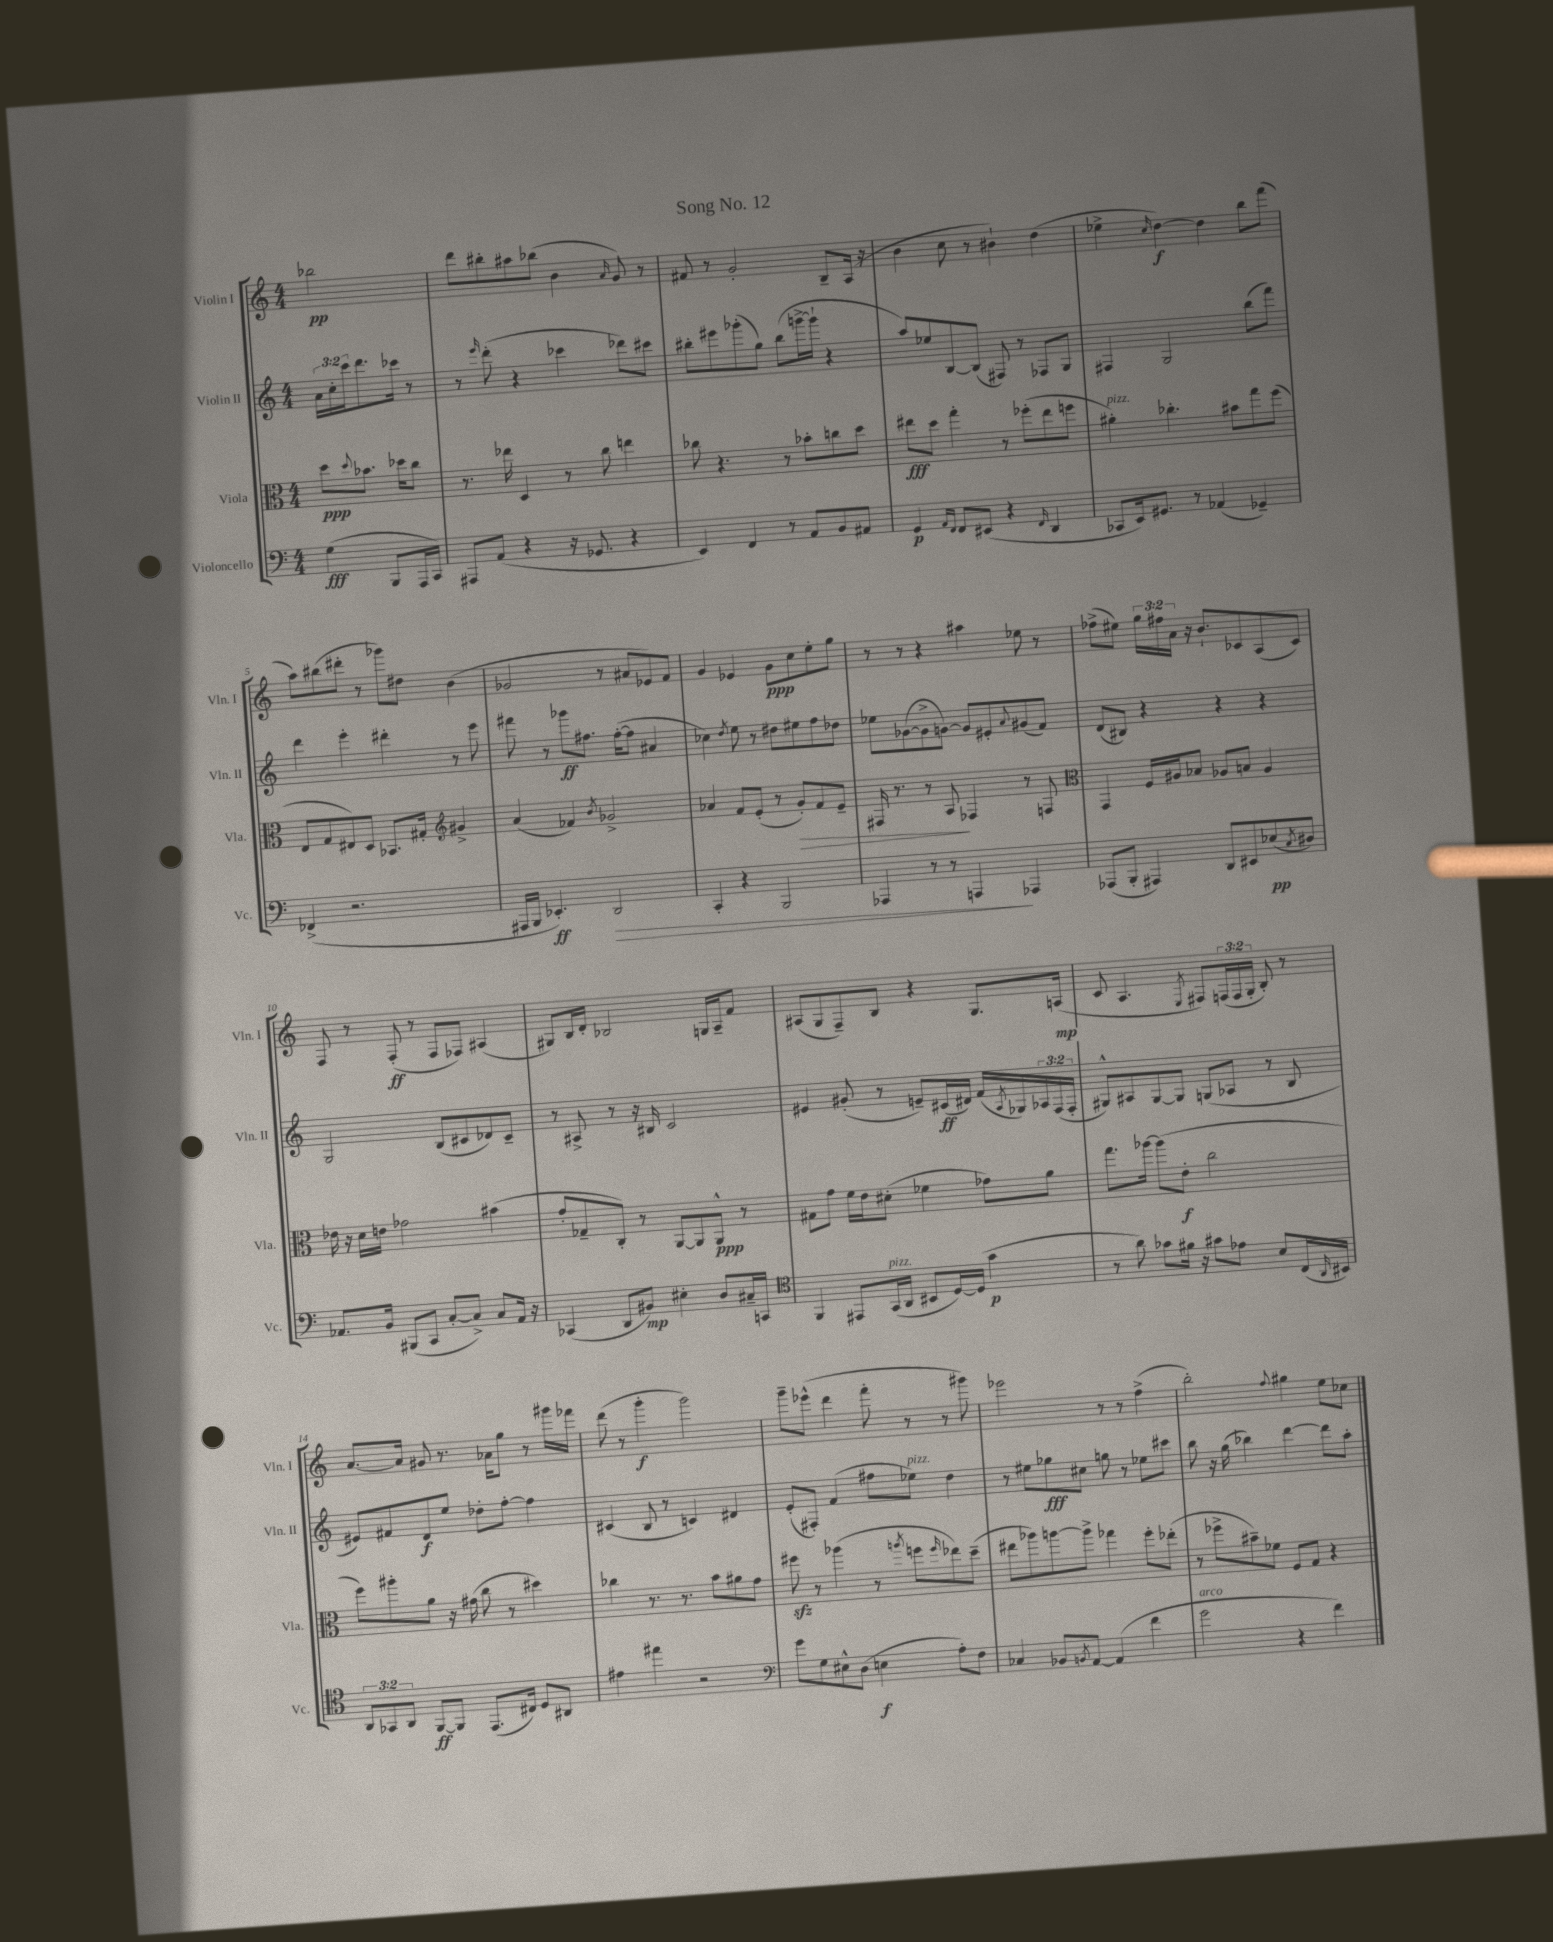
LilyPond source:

\header { title = "Song No. 12" }
<<
\new StaffGroup <<
\new Staff = "s0" \with { instrumentName = "Violin I" shortInstrumentName = "Vln. I" } {
    \clef treble \key c \major \numericTimeSignature \time 4/4 \override Staff.TupletNumber.text = #tuplet-number::calc-fraction-text \partial 2
    bes''2\pp |
    d'''8 bis''8-. ais''8 bes''8( b'4 \grace { a'16 } g'8) r8 |
    fis'8 r8 g'2-. b8-- a16( r16 |
    b'4 c''8 r8 bis'4-!) d''4( |
    ees''4-> \grace { c''16 } d''4~\f) d''4 b''8 f'''8( |
    a''8) bis''8( dis'''8-. r8 ges'''8) dis''8 b'4( |
    ges'2 r8 ais'8 ees'8) f'8 |
    g'4 ees'4 g'8\ppp c''8 e''8-. g''8 |
    r8 r8 r4 ais''4 ees''8 r8 |
    fes''8->( eis''8) \tuplet 3/2 { g''16 fis''16 a'16 } r16 b'8.-! ces'8 a8( ces'8) |
    f8 r8 f8-.\ff( r8 f8 fes8) ais4( |
    gis8) b16 d'16-. bes2 g16 a16-- f'8 |
    ais8( g8 f8--) b8 r4 g8. a16\mp( |
    c'8 a4. \acciaccatura { e8 } fis8) \tuplet 3/2 { f16( f16 g16-. } b8-.) r8 |
    a'8.~ a'16 gis'8 r8. aes'16 g''8 r8 gis'''16 fes'''16 |
    d'''8( r8 g'''4-.\f g'''2) |
    g'''8-- ees'''8-^( d'''4 f'''8-. r8 r8 gis'''8) |
    ees'''2 r8 r8 f''4->( |
    b''2-.) \appoggiatura { f''8 } gis''4 e''8 ces''8 \bar "|." |
}
\new Staff = "s1" \with { instrumentName = "Violin II" shortInstrumentName = "Vln. II" } {
    \clef treble \key c \major \numericTimeSignature \time 4/4 \override Staff.TupletNumber.text = #tuplet-number::calc-fraction-text \partial 2
    \tuplet 3/2 { a'16 c''16-. c'''16 } d'''8. ces'''16 r8 |
    r8 \grace { e'''16 } d'''8-.( r4 ces'''4 des'''8) cis'''8 |
    bis''8-. eis'''8 ges'''8-.( g''8) bis''8( g'''16~-> g'''16-! r4 |
    a''8) ees''8 b8~ b8( fis8) r8 fes8 g8 |
    fis4 g2 b''8( f'''8) |
    d'''4 e'''4-. dis'''4-. r8 e'''8 |
    fis'''8 r8 ges'''8\ff fis''8. fis''16~-.( fis''8 ais'4 |
    ces''4) \acciaccatura { d''8 } e''8 r8 dis''8 eis''8 f''8 des''8 |
    ees''8 ges'8~( ges'8-> g'8~) g'8 eis'8-. \appoggiatura { a'8 } gis'8( f'8) |
    d'8( bis8) r4 r4 r4 |
    g2 b8( cis'8 des'8) cis'8-- |
    r8 ais8-> r8 r16 bis16 c'2 |
    eis'4 gis'8-.( r8 e'8--) cis'16\ff( dis'16) f'16( \acciaccatura { a8 } ges16) \tuplet 3/2 { aes16 f16( f16-. } |
    gis8-^) ais8 gis8~ gis8 g8( aes8 r8 b8 |
    eis'8) fis'8 d'8\f e''8 des''8-. f''8~-. f''4 |
    cis'4( b8 r8 c'4) dis'4 |
    e'8-.( fis8-.) f'4( fis''8 ees''8^\markup { \italic "pizz." }) d''4 |
    r8 eis''8 ges''8\fff cis''8 g''8 r8 ees''8 cis'''8 |
    b''8 r16 g''16( bes''4) d'''4~ d'''8 a''8-. \bar "|." |
}
\new Staff = "s2" \with { instrumentName = "Viola" shortInstrumentName = "Vla." } {
    \clef alto \key c \major \numericTimeSignature \time 4/4 \partial 2
    d''8\ppp \appoggiatura { d''8 } bes'8. des''16 c''8 |
    r8. ees''16 d4 r8 c''8 e''4 |
    ces''8 r4. r8 bes'8-. c''8 d''8 |
    eis''8\fff d''8 g''4-. r8 fes''8-.( eis''8 f''8 |
    ais'4-.^\markup { \italic "pizz." }) ces''4.-. bis'8 g''8 f''8( |
    e8 g8 eis8) d8 bes,8. gis16-. \clef treble gis'4-> |
    a'4( fes'4) \acciaccatura { b'8 } ges'2-> |
    aes'4 f'8 e'8-.( r8 g'8-.\>) f'8 e'8-- |
    fis16 r8. r8 a8\! fes4 r8 f8 |
    \clef alto g,4 f16 ais16 bes8 aes8 b8 aes4 |
    ees'16 r16 d'16 e'16 ges'2 bis'4( |
    g'8-. ges8-- c8-.) r8 a,8~ a,8 a,8-^\ppp r8 |
    gis8 g'8 f'16 e'16 dis'8-.( fes'4 ges'8) a'8 |
    g''8. aes''16~ aes''8( e'8-.\f c''2 |
    f''8) ais''8-. a'8 r16 gis'16( c''8 r8 dis''4) |
    ces''4 r8. r8. b'8 ais'8 g'8 |
    fis''8\sfz r8 aes''4( r8 \acciaccatura { a''8 } f''8 \grace { f''16 } ees''8) d''8--( |
    eis''8 aes''8) a''8~ a''8-> ges''4 f''8-. ees''8-.( |
    r8 fes''8-> bis'8--) fes'8 f8 g8 r4 \bar "|." |
}
\new Staff = "s3" \with { instrumentName = "Violoncello" shortInstrumentName = "Vc." } {
    \clef bass \key c \major \numericTimeSignature \time 4/4 \override Staff.TupletNumber.text = #tuplet-number::calc-fraction-text \partial 2
    g4\fff( b,,8 a,,16 c,16) |
    ais,,8 a,8( r4 r16 ges,8. r4 |
    e,4) f,4 r8 a,8 b,8 ais,8 |
    g,4\p \grace { a,16 f,16 } f,8 eis,8( r4 \grace { f,16 } d,4 |
    ces,8 e,16) gis,8. r8 aes,4( ges,4--) |
    fes,4->( r2. |
    ais,,16 b,,16 ees,4.-.\ff) d,2\> |
    c,4-. r4 b,,2 |
    aes,,4 r8 r8 a,,4\! aes,,4 |
    aes,,8( b,,8-. ais,,4) d,8 eis,8 ees8\pp( \acciaccatura { c8 } dis8) |
    aes,8. b,16 bis,,8( c,8 c8~-. c8->) c8 aes,16 r16 |
    ces,4( d,8 bis,8\mp) eis4-. d8 cis16-- c,16 |
    \clef tenor f,4 eis,8 g,16^\markup { \italic "pizz." }( a,16 bis,8 d16~) d16( g'4\p |
    r8 a'8) ges'8 fis'16 r16 gis'8 ees'8 b8 c16( \grace { a,16 } bis,16) |
    \tuplet 3/2 { a,8 ges,8 a,8 } f,8~\ff f,8 e,8.( cis16) d8 ais,8 |
    eis'4 eis''4 r2 |
    \clef bass g'8 g8 eis8-^ d8( e4\f a8-.) f8 |
    ces4 bes,8 \acciaccatura { b,8 } a,8~ a,4( f'4 |
    g'2^\markup { \italic "arco" } r4 f'4) \bar "|." |
}
>>
>>
